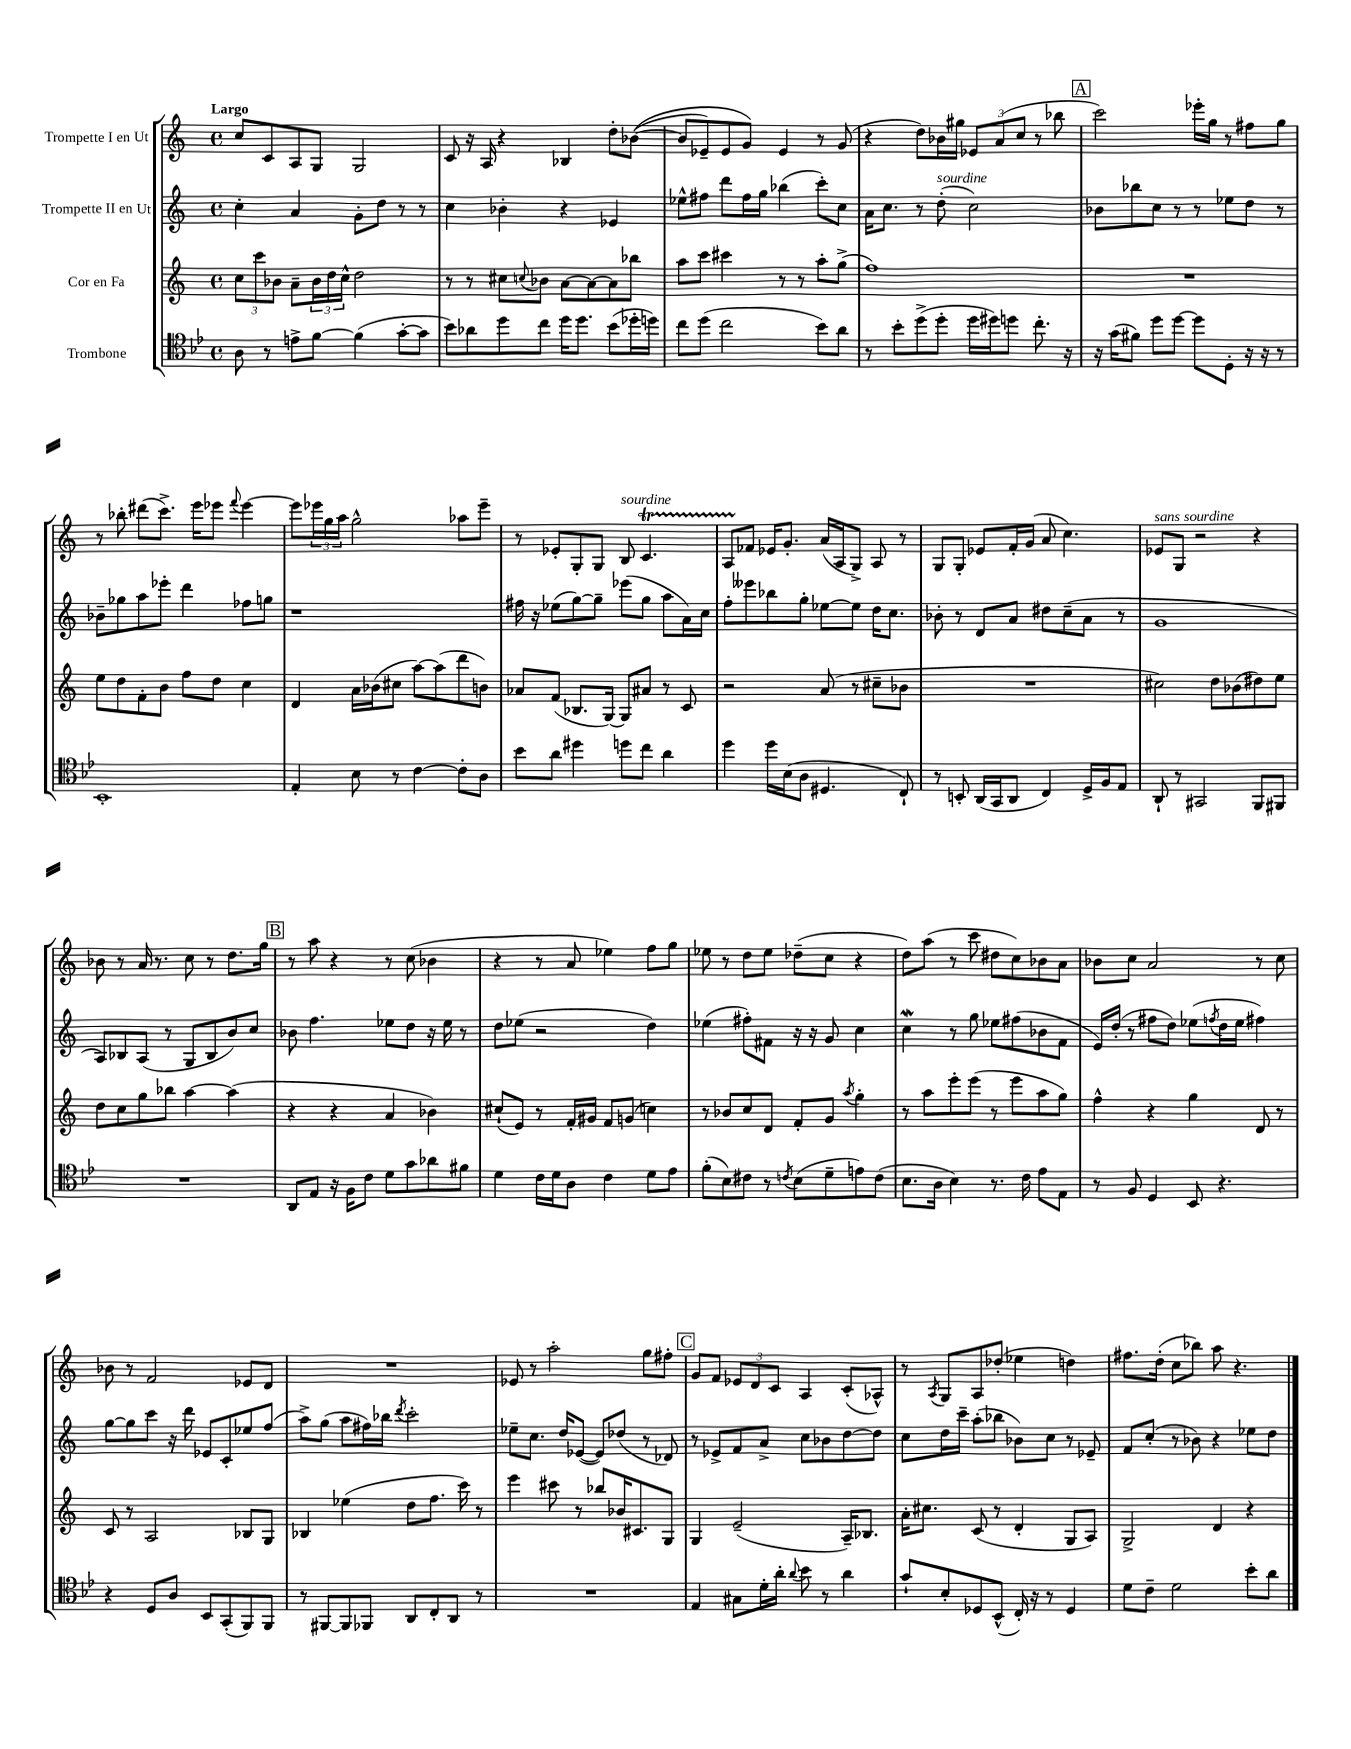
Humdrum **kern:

**kern	**kern	**kern	**kern
*staff4	*staff3	*staff2	*staff1
*clefC4	*clefG2	*clefG2	*clefG2
*k[b-e-]	*k[]	*k[]	*k[]
*M4/4	*M4/4	*M4/4	*M4/4
*met(c)	*met(c)	*met(c)	*met(c)
8A	12cc	4cc'	8cc
.	12ccc	.	.
8r	.	.	8c
.	12b-	.	.
8e^	8a~	4a	8A
[8f	24b-	.	8G
.	24dd	.	.
.	24cc^^	.	.
(4f]	2dd	8g'	2G
.	.	8dd	.
[8g'	.	8r	.
8g]	.	8r	.
=	=	=	=
8b-)	8r	4cc	8c
8a-	8r	.	16r
.	.	.	16A
8dd	8cc#	4b-'	4r
.	8qqcc	.	.
8cc	8b-	.	.
16dd	[8a	4r	4B-
8.dd	.	.	.
.	8a_	.	.
(8b-	8a]	4e-	8dd'
16dd-'	8bb-	.	&(([8b-
16dd)	.	.	.
=	=	=	=
8cc	8aa	8ee-^^	8b-]
(8dd	8ccc	8ff#	8e-~)
2cc	4ccc#	8ddd	8e-
.	.	16ff#	8g&)
.	.	16gg	.
.	8r	(4bb-	4e-
.	8r	.	.
8b-)	8aa'	8ccc')	8r
8a	(8gg^	8cc	(8g
=	=	=	=
8r	1ff)	16a	4r
.	.	8.cc	.
8b-'	.	.	.
(8dd^	.	8r	8dd)
8dd'	.	(8dd'	16b-
.	.	.	16gg#
16dd	.	2cc)	12e-
16dd#)	.	.	.
.	.	.	(12a
8dd	.	.	.
.	.	.	12cc
8.cc'	.	.	8r
.	.	.	8bb-
16r	.	.	.
=	=	=	=
16r	1r	8b-	2ccc)
(16g	.	.	.
8f#)	.	8bb-	.
8dd	.	8cc	.
[8dd	.	8r	.
8dd]	.	8r	16eee-'
.	.	.	16gg
8D'	.	8ee-	8r
16r	.	8dd	8ff#
16r	.	.	.
8r	.	8r	8gg
=	=	=	=
1BB-'	8ee	8b-~	8r
.	8dd	8gg-	8bb-'
.	8f'	8aa	(8ddd#
.	8b	8eee-'	8.ccc^)
.	8ff	4ddd	.
.	.	.	16eee
.	8dd	.	8eee-
.	.	.	8qqfff
.	4cc	8ff-	[4eee-
.	.	8gg	.
=	=	=	=
4E-'	4d	1r	8eee-]
.	.	.	24eee-
.	.	.	24gg
.	.	.	24aa
8B-	16a	.	2gg^^
.	(16b-	.	.
8r	8cc#	.	.
[4c	[8aa)	.	.
.	(8aa]	.	.
8c']	8ddd	.	8aa-
8A	8b)	.	8eee-~
=	=	=	=
8b-	8a-	16ff#	8r
.	.	16r	.
8a	(8f	(8ee-	8e-'
4dd#	8.B-	[8gg)	8G'
.	.	8gg~]	8G
.	[16G)	.	.
8dd	8G]	(8eee-	8B
8cc	8a#	8gg	4.c
4a	8r	8aa	.
.	8c	16a)	.
.	.	16cc	.
=	=	=	=
4dd	2r	8ff'	8A
.	.	8eee--	8f-
16dd	.	8bb-	16e-
(16B-	.	.	8.g'
8A	.	8gg'	.
4.D#	(8a	[8ee-	(16a
.	.	.	16A
.	8r	8ee-]	8G^)
.	8cc#~	16dd	8A
.	.	8.cc	.
8C`)	8b-	.	8r
=	=	=	=
8r	1r	8b-'	8G
8BB'	.	8r	8G'
(16AA	.	8d	8e-
16GG	.	.	.
8AA	.	8a	16f'
.	.	.	(16g
4C)	.	8dd#	8a
.	.	(8cc~	4.cc)
16D^	.	8a	.
16F	.	.	.
8E-	.	8r	.
=	=	=	=
8AA`	2cc#)	1g	8e-
8r	.	.	8G
2GG#	.	.	2r
.	8dd	.	.
.	(8b-	.	.
8FF	8dd#)	.	4r
8FF#	8ee	.	.
=	=	=	=
1r	8dd	8A)	8b-
.	8cc	8B-	8r
.	8gg	(8A	16a
.	.	.	8.r
.	8bb-	8r	.
.	[4aa	8G	8cc
.	.	8B-	8r
.	(4aa]	8b)	8.dd
.	.	8cc	.
.	.	.	16gg
=	=	=	=
8AA	4r	8b-	8r
8E-	.	4.ff	8aa
16r	4r	.	4r
16F	.	.	.
8c	.	.	.
8d	4a	8ee-	8r
8g	.	8dd	(8cc
8a-	4b-)	16r	4b-
.	.	16ee-	.
8f#	.	8r	.
=	=	=	=
4d	(8cc#`	8dd	4r
.	8e)	(8ee-	.
16c	8r	2r	8r
16d	.	.	.
8A	16f'	.	8a
.	16g#	.	.
4c	8f	.	4ee-)
.	(8g	.	.
8d	4cc)	4dd)	8ff
8e-	.	.	8gg
=	=	=	=
(8f'	8r	(4ee-	8ee-
8B-)	8b-	.	8r
8c#	8cc	8ff#')	8dd
8r	8d	8f#	8ee-
8qc	.	.	.
(8B-	8f'	16r	(8dd-~
.	.	16r	.
8d~	8g	8g	8cc
.	8qaa	.	.
8e)	4gg'	4cc	4r
(8c	.	.	.
=	=	=	=
8.B-	8r	4cc	8dd)
.	8aa	.	(8aa
16A	.	.	.
4B-)	8eee'	8r	8r
.	(8eee	8gg	8ccc
8.r	8r	8ee-	8dd#
.	8eee	(8ff#	8cc)
16c	.	.	.
8e-	8aa	8b-	8b-
8E-	8gg)	8f	8a
=	=	=	=
8r	4ff^^	16e)	8b-
.	.	(16dd'	.
8F	.	8r	8cc
4D	4r	8ff#	2a
.	.	8dd)	.
8BB-	4gg	(8ee-	.
.	.	8qff	.
4.r	.	16dd	.
.	.	16ee-	.
.	8d	4ff#)	8r
.	8r	.	8cc
=	=	=	=
4r	8c	[8gg	8b-
.	8r	8gg]	8r
8D	2A	8ccc	2f
8A	.	16r	.
.	.	16ddd	.
8BB-	.	8e-	.
(8GG'	.	8c'	.
8FF)	8B-	8ee-	8e-
8FF	8G	(8ff	8d
=	=	=	=
8r	4B-	8aa^)	1r
[8FF#	.	(8gg	.
8FF#]	(4ee-	8aa	.
8FF-	.	16ff#)	.
.	.	16bb-	.
.	.	8qddd	.
8AA	8dd	2ccc'	.
8C'	8.ff	.	.
8AA	.	.	.
.	16ccc)	.	.
8r	8r	.	.
=	=	=	=
1r	4eee	8ee-~	8e-
.	.	8.cc	8r
.	8ccc#	.	2aa'
.	.	16dd	.
.	8r	([8e-	.
.	8bb-	8e-])	.
.	16b-	(8dd-	.
.	8.c#	.	.
.	.	8r	8gg
.	8G	8d-)	8ff#'
=	=	=	=
4E-	4G	8r	8g
.	.	8e-^	8f
8G#	(2e~	8f	12e-
.	.	.	12d
16d'	.	8a^	.
.	.	.	12c
16a'	.	.	.
8qqa	.	.	.
8b-	.	8cc	4A
8r	.	8b-	.
4a	16A~)	[8dd	(8c'
.	8.B-	.	.
.	.	8dd]	8A-^^)
=	=	=	=
8g`	16a'	8cc	8r
.	8.cc#	.	.
.	.	.	8qA
8B-'	.	16dd	8G
.	.	16ccc~	.
8D-	(8c	(8aa'	8A
(8BB-^^	8r	8bb-	(8dd-'
16C')	4d'	8b-)	4ee-
16r	.	.	.
8r	.	8cc	.
4D-	8G	8r	4dd)
.	8A)	8e-~	.
=	=	=	=
8d	2G^	8f	8.ff#
8c~	.	(8cc'	.
.	.	.	(16dd'
2d	.	8r	8cc
.	.	8b-)	8bb-)
.	4d	4r	8aa
.	.	.	4.r
8b-'	4r	8ee-	.
8a	.	8dd	.
==	==	==	==
*-	*-	*-	*-
